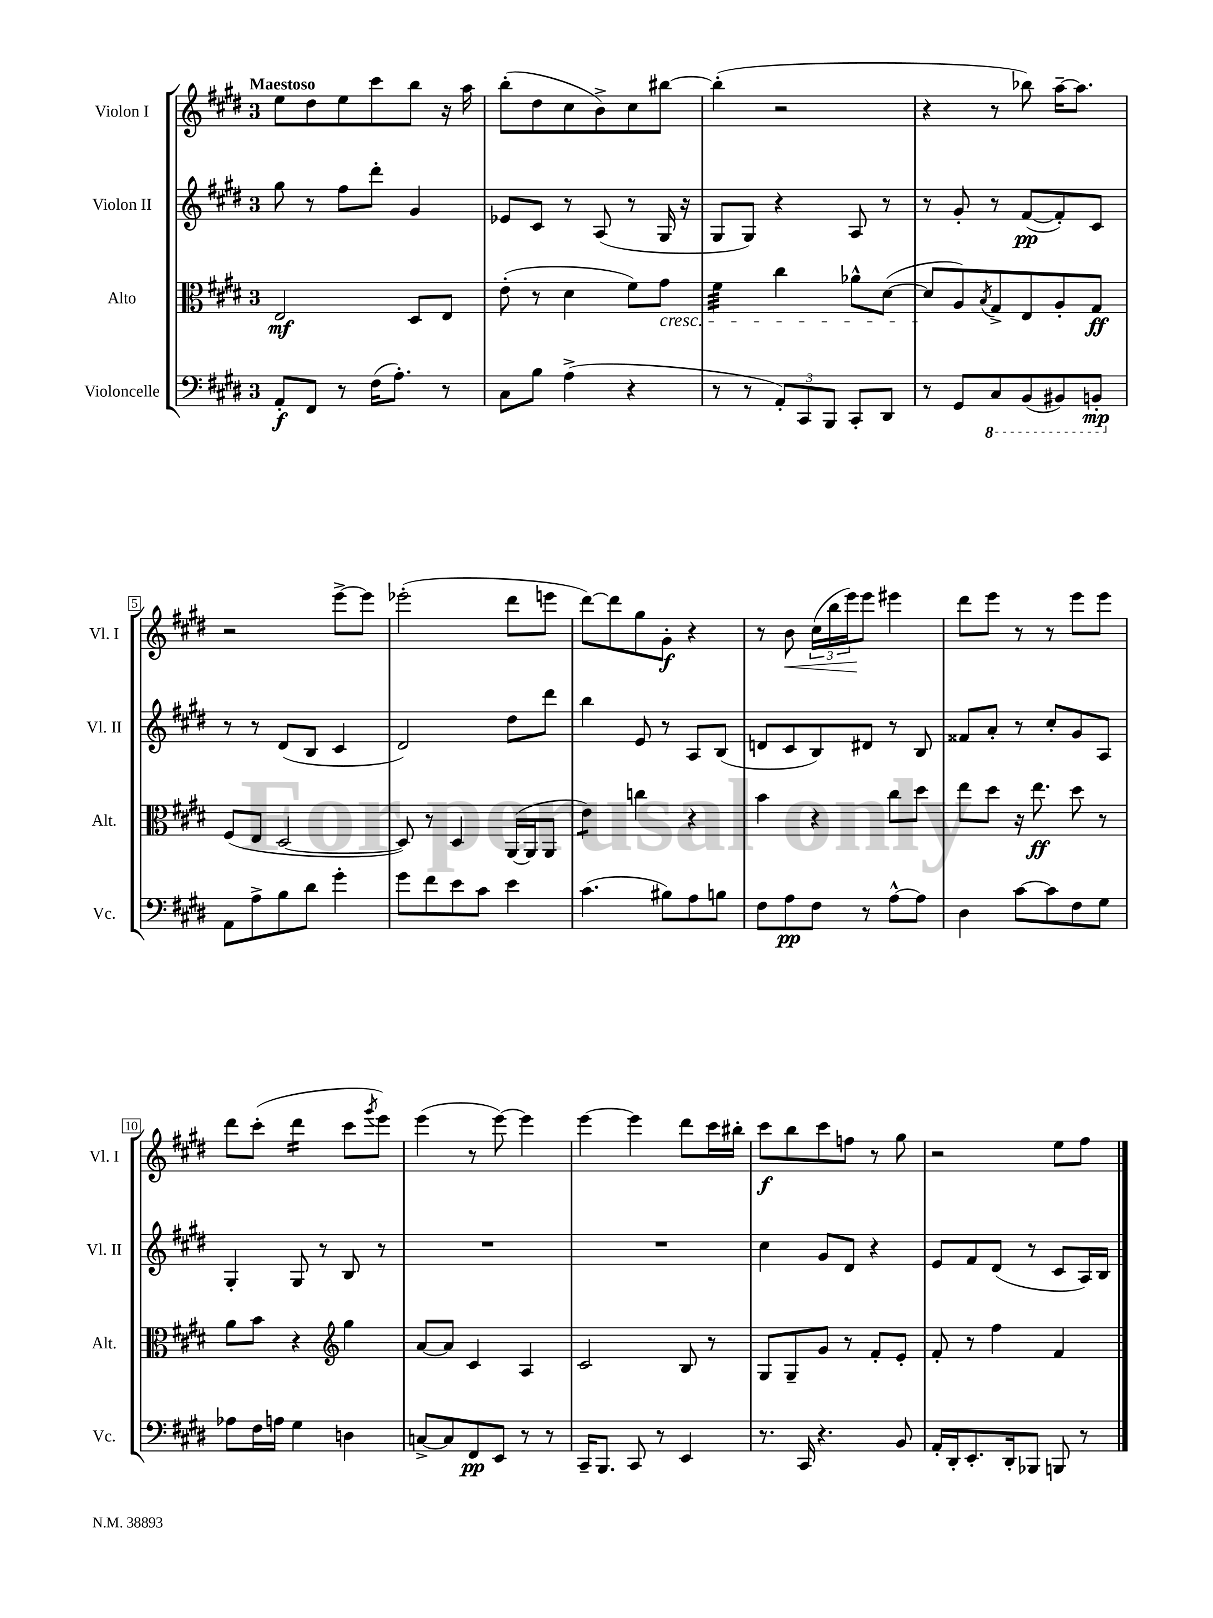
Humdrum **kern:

**kern	**kern	**kern	**kern
*staff4	*staff3	*staff2	*staff1
*clefF4	*clefC3	*clefG2	*clefG2
*k[f#c#g#d#]	*k[f#c#g#d#]	*k[f#c#g#d#]	*k[f#c#g#d#]
*M3/4	*M3/4	*M3/4	*M3/4
8AA'	2E	8gg#	8ee
8FF#	.	8r	8dd#
8r	.	8ff#	8ee
(16F#	.	8ddd#'	8ccc#
8.A')	.	.	.
.	8D#	4g#	8bb
8r	8E	.	16r
.	.	.	16aa
=	=	=	=
8C#	(8e'	8e-	(8bb'
8B	8r	8c#	8dd#
(4A^	4d#	8r	8cc#
.	.	(8A	8b^)
4r	8f#)	8r	8cc#
.	8g#	16G#	[8bb#
.	.	16r	.
=	=	=	=
8r	4f#	8G#	(4bb#']
8r	.	8G#)	.
12AA')	4cc#	4r	2r
12CC#	.	.	.
12BBB	.	.	.
8CC#'	8a-^^	8A	.
8DD#	([8d#	8r	.
=	=	=	=
8r	8d#]	8r	4r
8GG#	8A)	8g#'	.
.	8qB	.	.
8CC#	8G#^	8r	8r
(8BBB	8E	([8f#	8bb-)
8BBB#)	8A'	8f#'])	[16aa~
.	.	.	8.aa]
8BBB'	8G#	8c#	.
=	=	=	=
8AA	(8F#	8r	2r
8A^	8E	8r	.
8B	[2D#	(8d#	.
8d#	.	8B	.
4g#'	.	4c#	[8eee^
.	.	.	8eee]
=	=	=	=
8g#	8D#])	2d#)	(2eee-'
8f#	8r	.	.
8e	4D#	.	.
8c#	.	.	.
4e	([16AA	8dd#	8ddd#
.	16AA]	.	.
.	8AA	8ddd#	8eee
=	=	=	=
(4.c#	4e)	4bb	[8ddd#)
.	.	.	8ddd#]
.	4cc	8e	8gg#
8B#)	.	8r	8g#'
8A	4r	8A	4r
8B	.	(8B	.
=	=	=	=
8F#	4b	8d	8r
8A	.	8c#	8b
8F#	4r	8B)	(24cc#
.	.	.	24bb
.	.	.	24eee)
8r	.	8d#	8eee
[8A^^	8cc#	8r	4eee#
8A]	8dd#	8B	.
=	=	=	=
4D#	8ee	8f##	8ddd#
.	8dd#	8a'	8eee
[8c#	16r	8r	8r
.	8.ee	.	.
8c#]	.	8cc#'	8r
8F#	8dd#	8g#	8eee
8G#	8r	8A	8eee
=	=	=	=
8A-	8a	4G#'	8ddd#
16F#	8b	.	(8ccc#'
16A	.	.	.
4G#	4r	8G#	4ddd#
.	.	8r	.
*	*clefG2	*	*
4D	4gg#	8B	8ccc#
.	.	.	8qggg#
.	.	8r	8eee)
=	=	=	=
[8C^	[8a	2.r	(4eee
8C]	8a]	.	.
8FF#	4c#	.	8r
8EE	.	.	[8eee)
8r	4A	.	4eee]
8r	.	.	.
=	=	=	=
16CC#~	2c#	2.r	[4eee
8.BBB	.	.	.
8CC#	.	.	4eee]
8r	.	.	.
4EE	8B	.	8ddd#
.	8r	.	16ccc#
.	.	.	16bb#'
=	=	=	=
8.r	8G#	4cc#	8ccc#
.	8G#~	.	8bb
16CC#	.	.	.
4.r	8g#	8g#	8ccc#
.	8r	8d#	8ff
.	8f#'	4r	8r
8BB	8e'	.	8gg#
=	=	=	=
16AA'	8f#'	8e	2r
16DD#'	.	.	.
8.EE'	8r	8f#	.
.	4ff#	(8d#	.
16DD#'	.	.	.
8BBB-	.	8r	.
8BBB	4f#	8c#	8ee
8r	.	16A)	8ff#
.	.	16B	.
==	==	==	==
*-	*-	*-	*-
